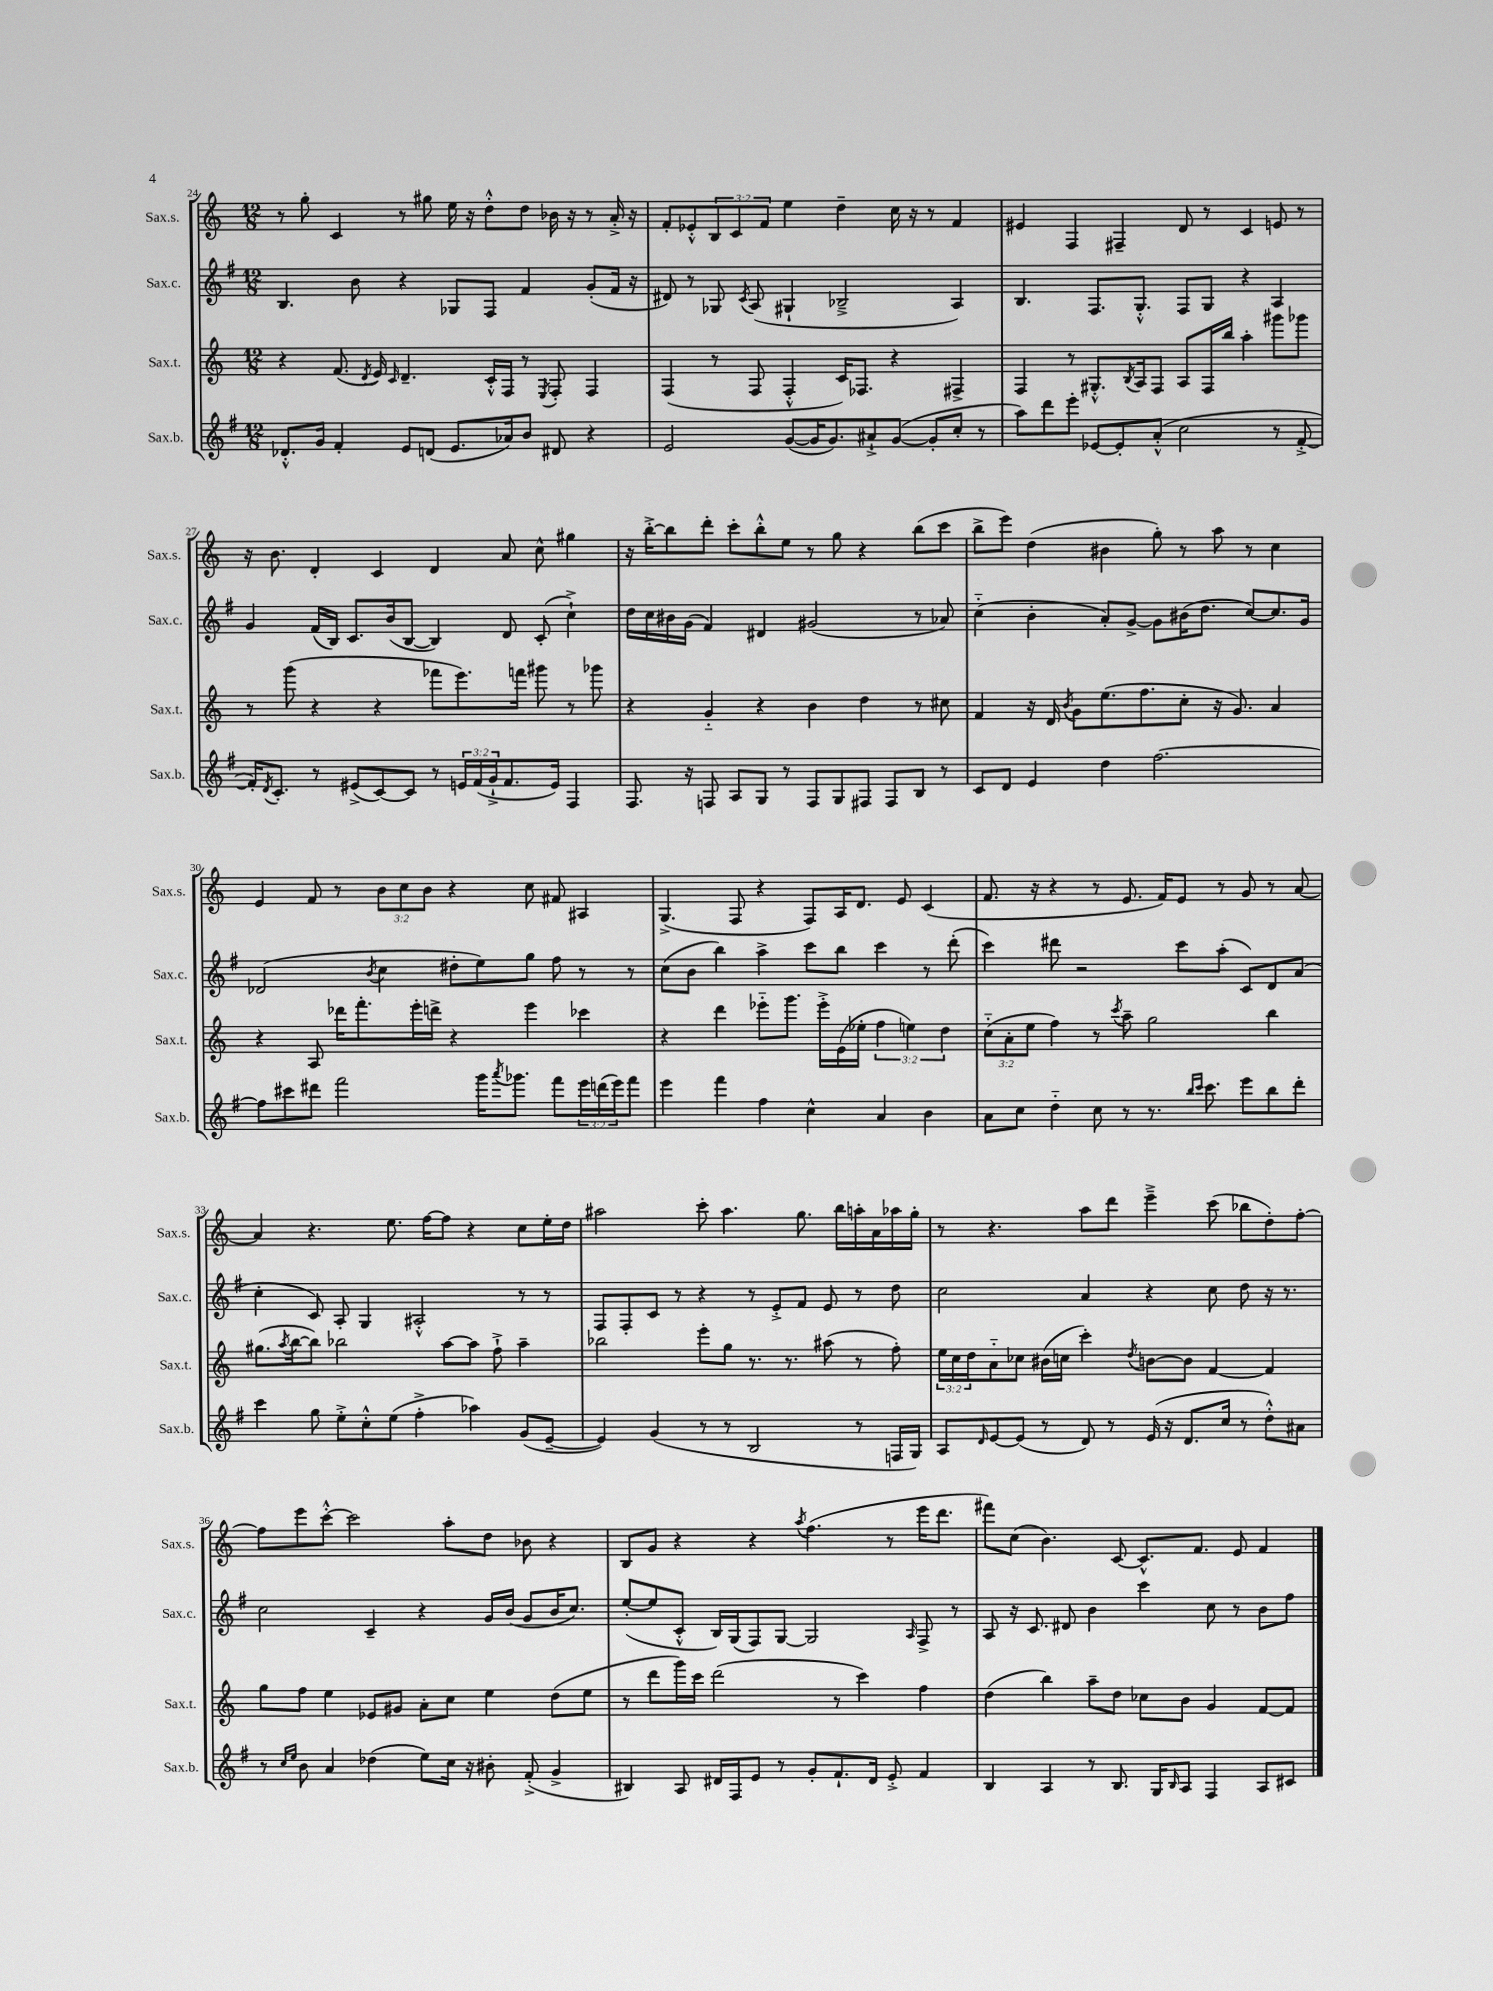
<<
\new StaffGroup <<
\new Staff = "s0" \with { instrumentName = "Sax.s." shortInstrumentName = "Sax.s." } {
    \clef treble \key c \major \numericTimeSignature \time 12/8 \override Staff.TupletNumber.text = #tuplet-number::calc-fraction-text
    r8 g''8-. c'4 r8 gis''8 e''16 r16 d''8-.-^ d''8 bes'16 r16 r8 a'16-.-> r16 |
    f'8-. ees'8-.-^ \tuplet 3/2 { b8 c'8 f'8 } e''4 d''4-- c''16 r16 r8 f'4 |
    eis'4 f4 fis4-- d'8 r8 c'4 e'8 r8 |
    r16 b'8. d'4-. c'4 d'4 a'8 c''8-^ gis''4 |
    r16 b''16~-.-> b''8 d'''8-. c'''8-. b''8-.-^ e''8 r8 g''8 r4 b''8( c'''8 |
    b''8-> e'''8) d''4( bis'4 g''8-.) r8 a''8 r8 c''4 |
    e'4 f'8 r8 \tuplet 3/2 { b'8 c''8 b'8 } r4 c''8 fis'8 ais4 |
    g4.->( f8 r4 f8) a16 d'8. e'8 c'4( |
    f'8. r16 r4 r8 e'8. f'16) e'8 r8 g'8 r8 a'8~ |
    a'4 r4. e''8. f''16~ f''8 r4 c''8 e''16-. d''16 |
    ais''2 c'''8-. ais''4. g''8. b''16 a''16-. a'16 aes''16 g''16-. |
    r8 r4. a''8 d'''8 e'''4---> c'''8( bes''8 d''8-.) f''8~-. |
    f''8 e'''8 c'''8~-.-^ c'''2 a''8-. d''8 bes'8 r4 |
    b8 g'8 r4 r4 \acciaccatura { a''8 } f''4.( r8 e'''16 d'''8. |
    fis'''8) c''8( b'4.) c'8~ c'8.-^ f'8. e'8 f'4 \bar "|." |
}
\new Staff = "s1" \with { instrumentName = "Sax.c." shortInstrumentName = "Sax.c." } {
    \clef treble \key g \major \numericTimeSignature \time 12/8
    b4. b'8 r4 ges8 fis8 fis'4 g'8-.( fis'16 r16 |
    dis'8) r8 ges8 \acciaccatura { c'8 } a8( gis4-! bes2---> a4) |
    b4. fis8. g8.-.-^ fis8 g8 r4 a4 |
    g'4 fis'16( b16) c'8. b'16( b8~ b4) d'8 c'8-.( c''4-!->) |
    d''16 c''16 bis'16 g'16( fis'4) dis'4 gis'2( r8 aes'8) |
    c''4-_( b'4-. a'8-.) g'8~-> g'8 bis'16( d''8. c''8~) c''8. g'16 |
    des'2( \acciaccatura { b'8 } c''4 dis''8-. e''8) g''8 fis''8 r8 r8 |
    c''8( b'8 b''4) a''4-> c'''8 b''8 c'''4 r8 d'''8-.( |
    c'''4) dis'''8 r2 c'''8 a''8-.( c'8) d'8 a'8( |
    c''4-. c'8) a8-. g4 ais2-.-^ r8 r8 |
    fis8 fis8-. c'8 r8 r4 r8 e'8-.-> fis'8 e'8 r8 d''8 |
    c''2 a'4 r4 c''8 d''8 r16 r8. |
    c''2 c'4-- r4 g'16 b'16( g'8 b'16 c''8.) |
    e''8~-.( e''8 c'8-.-^ b16) g16( fis8) g8~ g2 \grace { a16 } fis8-> r8 |
    a8 r16 c'8. dis'8 b'4 c'''4 c''8 r8 b'8 fis''8 \bar "|." |
}
\new Staff = "s2" \with { instrumentName = "Sax.t." shortInstrumentName = "Sax.t." } {
    \clef treble \key c \major \numericTimeSignature \time 12/8 \override Staff.TupletNumber.text = #tuplet-number::calc-fraction-text
    r4 f'8.( \acciaccatura { d'8 } e'16) \grace { c'16 } d'4.-- c'16-.-^ f16 r8 \acciaccatura { e8 } f8-. f4 |
    f4( r8 f8 f4-.-^ c'16) fes8. r4 fis4-> |
    f4 r8 gis8.-.-^ \acciaccatura { b8 } a16 f8 a8 f16 b''16 a''4-. gis'''8 ges'''8 |
    r8 g'''8( r4 r4 fes'''8 e'''8.) f'''16 gis'''8 r8 ges'''8 |
    r4 g'4-_ r4 b'4 d''4 r8 cis''8 |
    f'4 r16 d'16 \acciaccatura { b'8 } g'8 e''8.( f''8. c''8-. r16 g'8.) a'4 |
    r4 a8 des'''16 f'''8.-. e'''16-. d'''16-> r4 e'''4 ces'''4 |
    r4 d'''4 ees'''8-_ g'''8. ees'''16-.-> e'16( ees''16-. \tuplet 3/2 { f''4 e''4) d''4 } |
    \tuplet 3/2 { c''8-_( a'8-. e''8 } f''4) r8 \acciaccatura { c'''8 } a''8-- g''2 b''4 |
    gis''8.( \acciaccatura { a''8 } b''16~ b''8) bes''2 a''8~ a''8 f''8-!-> a''4-- |
    bes''2 e'''8-. g''8 r8. r8. ais''8( r8 f''8-.) |
    \tuplet 3/2 { e''16 c''16 d''16 } a'8-_ ces''8 bis'16( c''16 c'''4-.) \acciaccatura { d''8 } b'8~ b'8 f'4~ f'4 |
    g''8 f''8 e''4 ees'8 gis'8 a'8-. c''8 e''4 d''8( e''8 |
    r8 d'''8 g'''16) c'''16 d'''2( r8 c'''4) f''4 |
    d''4( b''4) a''8-- d''8 ces''8 b'8 g'4 f'8~ f'8 \bar "|." |
}
\new Staff = "s3" \with { instrumentName = "Sax.b." shortInstrumentName = "Sax.b." } {
    \clef treble \key g \major \numericTimeSignature \time 12/8 \override Staff.TupletNumber.text = #tuplet-number::calc-fraction-text
    des'8.-.-^ g'16 fis'4-. e'8 d'8( e'8. aes'16) b'8 dis'8 r4 |
    e'2 g'8~( g'16 g'8.) ais'8-!-> g'8~( g'8-. c''8-. r8 |
    a''8) d'''8 e'''8-. ees'8~ ees'8-. a'8-.-^( c''2 r8 fis'8~-.-> |
    fis'16-.) \acciaccatura { d'8 } c'8.-. r8 eis'8->( c'8~) c'8 r8 \tuplet 3/2 { e'16 fis'16( g'16-!-> } fis'8. e'16) fis4 |
    fis8. r16 f8 a8 g8 r8 f8 g8 fis8 fis8 b8 r8 |
    c'8 d'8 e'4 d''4 fis''2.~ |
    fis''8 cis'''8 dis'''8 fis'''2 g'''16 \acciaccatura { a'''8 } ges'''8. fis'''8 \tuplet 3/2 { e'''16 d'''16( e'''16) } fis'''8 |
    e'''4 fis'''4 fis''4 c''4-^ a'4 b'4 |
    a'8 c''8 d''4-_ c''8 r8 r8. \grace { b''16 c'''16 } c'''8. e'''8 b''8 d'''8-. |
    c'''4 g''8 e''8-.-> c''8-.-^ e''8( fis''4-.-> aes''4) g'8( e'8~-- |
    e'4) g'4( r8 r8 b2 r8 f16 g16) |
    a8 \grace { d'16 } e'8~ e'8( r8 d'8) r8 e'16( r16 d'8. c''16 r8 d''8-.-^) ais'8 |
    r8 \grace { c''16 e''16 } b'8 a'4 des''4( e''8) c''16 r16 bis'8-. fis'8-.->( g'4-> |
    bis4) a8 dis'16 fis16 e'8 r8 g'8-. fis'8.-! dis'16 e'8-.-> fis'4 |
    b4 a4 r8 b8. g16 \grace { b16 } a8 fis4 a8 cis'8 \bar "|." |
}
>>
>>
\layout { \context { \Score currentBarNumber = #24 } }
